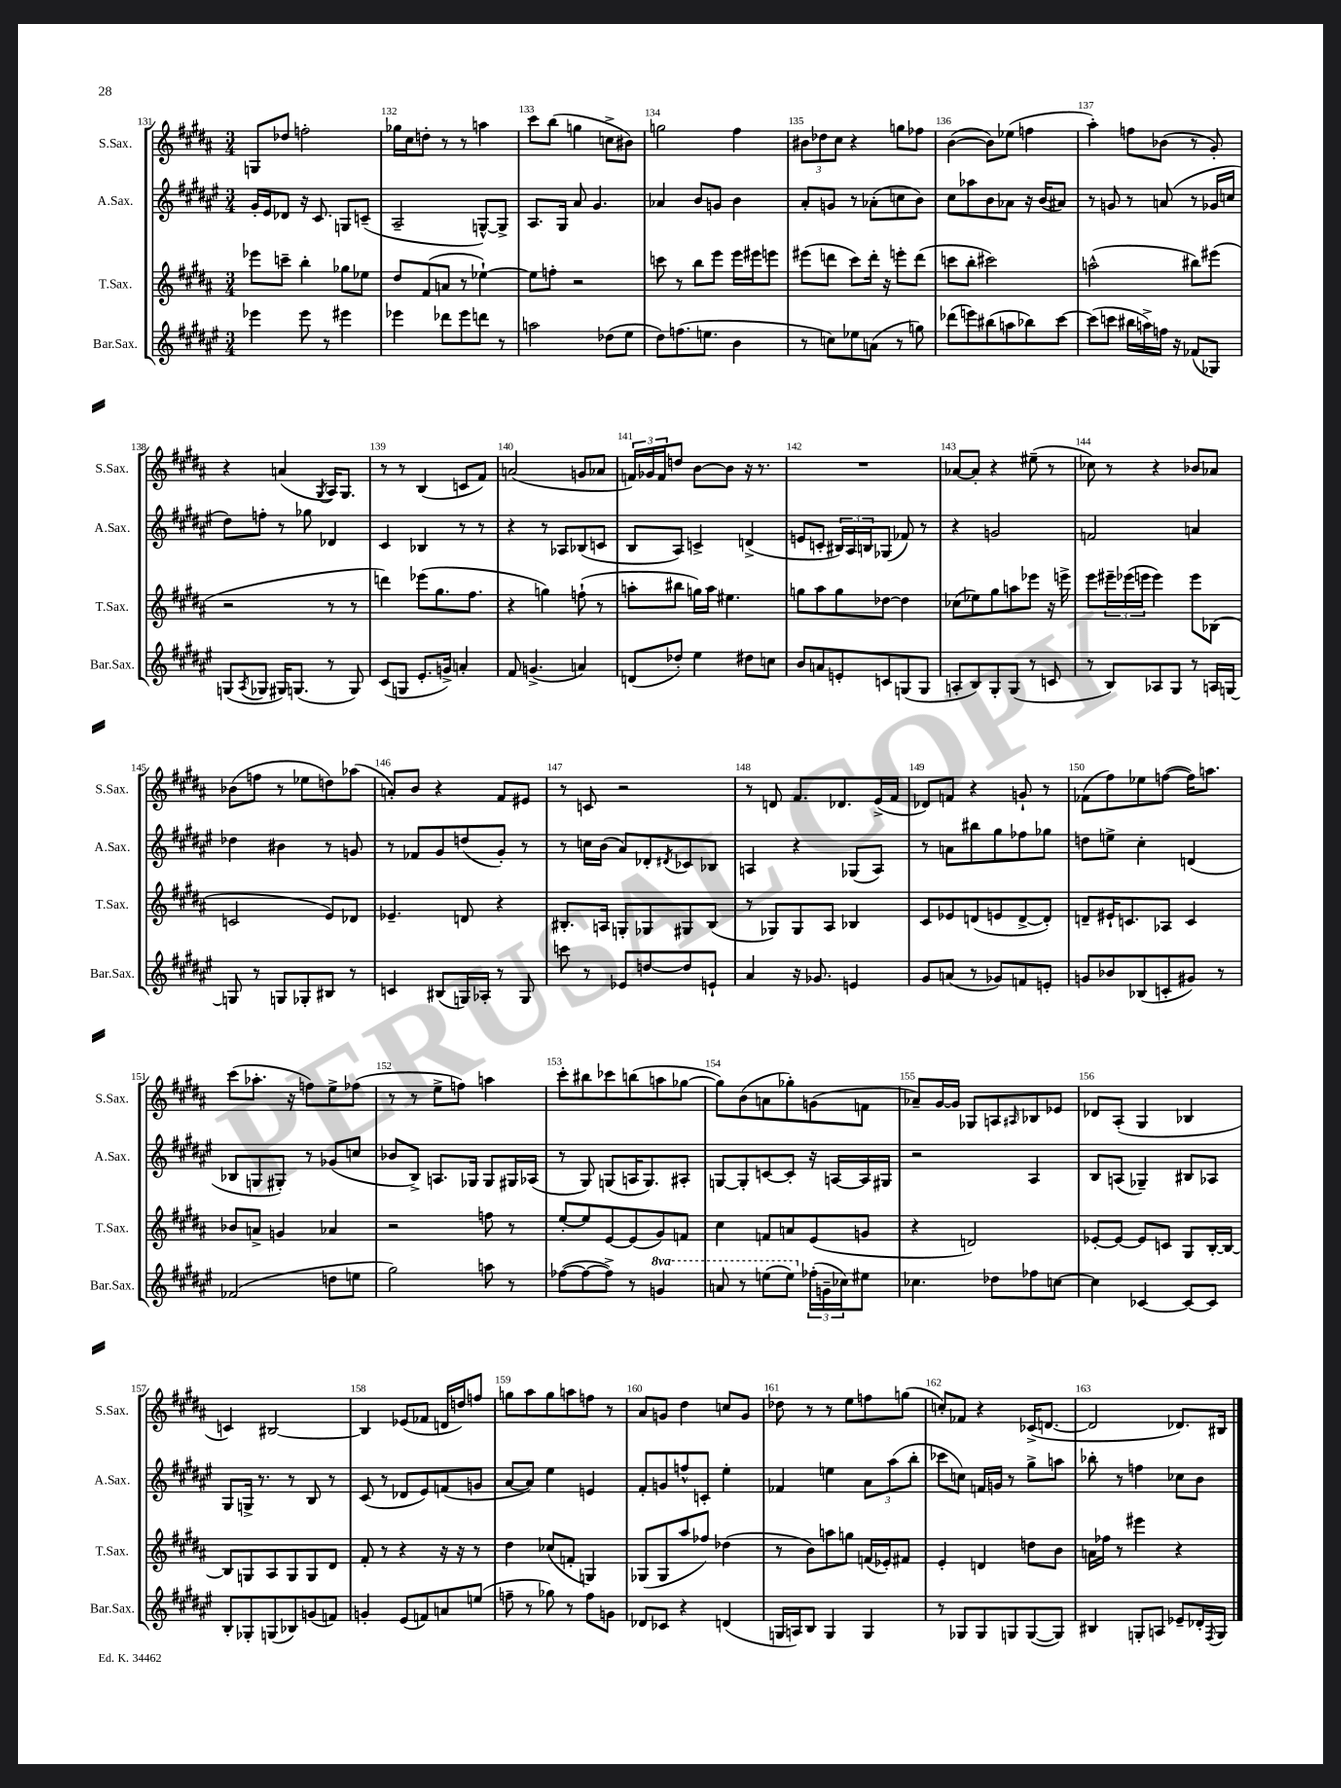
<<
\new StaffGroup <<
\new Staff = "s0" \with { instrumentName = "S.Sax." shortInstrumentName = "S.Sax." } {
    \clef treble \key b \major \numericTimeSignature \time 3/4
    g8 des''8 f''2-. |
    ges''16 cis''16 d''8-. r8 r8 a''4 |
    cis'''8 b''8( g''4 c''8-> bis'8) |
    g''2 fis''4 |
    \tuplet 3/2 { bis'8 des''8 cis''8 } r4 g''8 fes''8 |
    b'4~( b'8) ees''8( f''4 |
    ais''4-.) f''8 bes'8( r8 gis'8-.) |
    r4 a'4( \acciaccatura { gis8 } ais16) gis8. |
    r8 r8 b4( c'8 fis'8) |
    a'2( g'8 aes'8 |
    \tuplet 3/2 { f'16) ges'16 f'16 } d''8 b'8~ b'8 r16 r8. |
    R2. |
    aes'8~ aes'8-. r4 eis''8--( r8 |
    ces''8) r8 r4 bes'8 aes'8 |
    bes'8( f''8 r8 ees''8 d''8) aes''8( |
    a'8-.) b'8 r4 fis'8 eis'8 |
    r8 c'8 r2 |
    r8 d'8 fis'8. des'8. e'16->( fis'16 |
    des'8) f'8 r4 g'8-! r8 |
    fes'8( fis''8) ees''8 f''8~( f''16) a''8. |
    cis'''8( aes''8.-. r16 f''8) e''8-> fes''8( |
    r8 r8 e''8-> f''8) a''4 |
    cis'''8-. bis''8 ces'''8 b''8( a''8 ges''8~ |
    ges''8) b'8( a'8 ges''8-.) g'8( f'8 |
    aes'8--) gis'16~ gis'16 ges8 a8 \grace { ais16 } bes8 ees'8 |
    des'8 ais8-.( gis4 bes4 |
    c'4) bis2~ |
    bis4 ees'8( fes'8 d'16 d''16) f''8 |
    g''8 ais''8 g''8 a''8 f''8 r8 |
    ais'8 g'8 dis''4 c''8 g'8 |
    des''8 r8 r8 e''8 f''8 g''8( |
    c''8-.) fes'8 r4 ces'16->( d'8.~ |
    d'2 des'8.) bis16 \bar "|." |
}
\new Staff = "s1" \with { instrumentName = "A.Sax." shortInstrumentName = "A.Sax." } {
    \clef treble \key fis \major \numericTimeSignature \time 3/4
    gis'16-. eis'16 des'8 r16 cis'8. g8 c'8--( |
    ais2-- g8~-^) g8-> |
    ais8. gis16 ais'8 gis'4. |
    aes'4 b'8 g'8 b'4 |
    ais'8-. g'8 r8 aes'8-.( c''8 b'8) |
    cis''8 aes''8 b'8 aes'8 r16 b'16( ais'8) |
    r8 g'8 r8 a'8( r8 ges'16 c''16 |
    dis''8) f''8-. r8 ges''8 des'4 |
    cis'4 bes4 r8 r8 |
    r4 r8 aes8 bes8( c'8 |
    b8 ais8) c'4-> d'4->( |
    e'8 c'8-. \tuplet 3/2 { bis16) ais16 b16 } ges8( fes'8) r8 |
    r4 g'2 |
    f'2 a'4 |
    des''4 bis'4 r8 g'8 |
    r8 fes'8 gis'8 d''8( gis'8-.) r8 |
    r8 c''16 b'16( ais'8) des'8-. \acciaccatura { dis'8 } ces'8 bes8 |
    a4 r4 ges8( a8) |
    r8 a'8 bis''8 gis''8 fes''8 ges''8 |
    d''8 e''8-> cis''4-. d'4( |
    bes8 g8 gis8-.) r8 ges'8( c''8 |
    bes'8 b8->) a8. ges16 ges8 gis16 aes16( |
    r8 gis8) g8( a16 g8.) ais8-. |
    g8~ g8-. c'8~ c'8-. r16 a16~ a16 gis16 |
    r2 ais4 |
    b8 a8( ges4--) bis8 aes8 |
    gis8 g16-> r8. r8 b8 r8 |
    cis'8( r8 des'8 eis'8) f'8( g'8 |
    ais'8~ ais'8) eis''4 e'4 |
    fis'8-. g'8 f''8-^ c'8-. eis''4-. |
    fes'4 e''4 \tuplet 3/2 { ais'8 ais''8( b''8-. } |
    ces'''8 c''8) f'16 g'16 r8 gis''8-> a''8 |
    bes''8-. r8 f''4 ces''8 b'8 \bar "|." |
}
\new Staff = "s2" \with { instrumentName = "T.Sax." shortInstrumentName = "T.Sax." } {
    \clef treble \key b \major \numericTimeSignature \time 3/4
    ees'''8 c'''8-- b''4-. ges''8 ees''8 |
    dis''8 fis'8( a'8 r8 ees''4~-!) |
    ees''8 f''8-. r2 |
    c'''8 r8 b''8 e'''8 e'''16 eis'''16 e'''8 |
    eis'''8( d'''8 cis'''8) d'''16-. r16 e'''8-. d'''8( |
    c'''8 b''8-. cis'''2) |
    a''2-^( bis''8) eis'''8( |
    r2 r8 r8 |
    d'''4) ees'''8( gis''8. fis''8. |
    r4 g''4) f''8-!( r8 |
    a''8-. bis''8 g''16) a''16 eis''4. |
    g''8 ais''8 g''8 des''8~ des''4 |
    ces''8( ees''8) gis''8 a''8 ees'''8 r16 e'''16-> |
    e'''8 \tuplet 3/2 { eis'''16-- ees'''16( e'''16 } e'''4) e'''8 bes8( |
    c'2 e'8) des'8 |
    ees'4.-- d'8 r4 |
    bis8.-. a16 g8-. ges8 gis8 bis8( |
    r8 ges8) ges8 ais8 bes4 |
    cis'8 ees'8 d'8( e'8 d'8~-> d'8-.) |
    d'8-- eis'16-! c'8. aes8 c'4 |
    bes'8 a'8-> g'4 aes'4 |
    r2 f''8 r8 |
    e''8~-. e''8 e'8~ e'8( gis'8) f'8 |
    cis''4 f'8 a'8 e'8( g'8 |
    r4 d'2) |
    ees'8~-. ees'8~ ees'8 c'8 gis8 b16~-. b16~ |
    b8 g8 ais8 g8 g8 dis'8 |
    fis'8-. r8 r4 r16 r16 r8 |
    dis''4 ces''8( f'8-. g4) |
    ges8( ges8 ais''8 fes''8) des''4( |
    r8 b'8) a''8 g''8 f'16( ees'16-.) fis'8 |
    e'4-. d'4 d''8 b'8 |
    a'16 fes''16 r8 eis'''4 r4 \bar "|." |
}
\new Staff = "s3" \with { instrumentName = "Bar.Sax." shortInstrumentName = "Bar.Sax." } {
    \clef treble \key fis \major \numericTimeSignature \time 3/4 \set Staff.ottavationMarkups = #ottavation-simple-ordinals
    ees'''4 ees'''8 r8 eis'''4 |
    ees'''4 des'''8 ees'''8 d'''8 r8 |
    a''2 des''8( eis''8 |
    dis''8) f''8.( e''8. b'4 |
    r8 c''8) ees''8 a'8( r8 g''8) |
    des'''8( e'''8) bis''8( a''8 bes''8) cis'''8~ |
    cis'''8( c'''8 bis''16 a''16->) f''16 r16 fes'8( ges8) |
    g8( \acciaccatura { ais8 } ges8 gis16) g8.( r8 g8) |
    cis'8( g8 eis'8.-. g'16->) a'4-. |
    fis'8 g'4.->( a'4) |
    d'8( des''8-.) eis''4 dis''8 c''8 |
    b'8 a'8 e'8-. c'8 g8( g8 |
    a8-. b8) gis8-. gis8( r8 c'8 |
    r8 b8) aes8 gis8 r8 a16 g16~ |
    g8 r8 g8 ges8-. bis8 r8 |
    c'4 bis8( g16) aes16-. r8 g8 |
    c'''8 r8 ees'8 d''8~ d''8 e'8-! |
    ais'4 r16 ges'8. e'4 |
    gis'8 a'8( r8 ges'8) f'8 e'8-. |
    g'8 bes'8 bes8( c'8-. gis'8) r8 |
    fes'2( d''8 e''8 |
    gis''2) a''8 r8 |
    fes''8~( fes''8~ fes''8->) r8 \ottava #1 g''4 |
    a''8 r8 e'''8( e'''8) \ottava #0 \tuplet 3/2 { fes''16-.( g'16-- ces''16) } eis''!8 |
    ces''4. des''8 fes''8 c''8~ |
    c''4 ces'4~ ces'8~ ces'8 |
    b8-. ges8-. g8( bes8) g'8( f'8) |
    g'4-. eis'8( f'8) a'8 e''8( |
    f''8-- r8 ges''8) r8 f''8 g'8 |
    des'8 ces'8 r4 d'4( |
    g16 a16) b8 g4 g4 |
    r8 ges8 ges8 g8 g8~( g8) |
    bis4 g8-. a8 ees'8-- des'16-. \acciaccatura { fis8 } g16 \bar "|." |
}
>>
>>
\layout { \context { \Score currentBarNumber = #131 \override BarNumber.break-visibility = ##(#f #t #t) barNumberVisibility = #all-bar-numbers-visible } }
